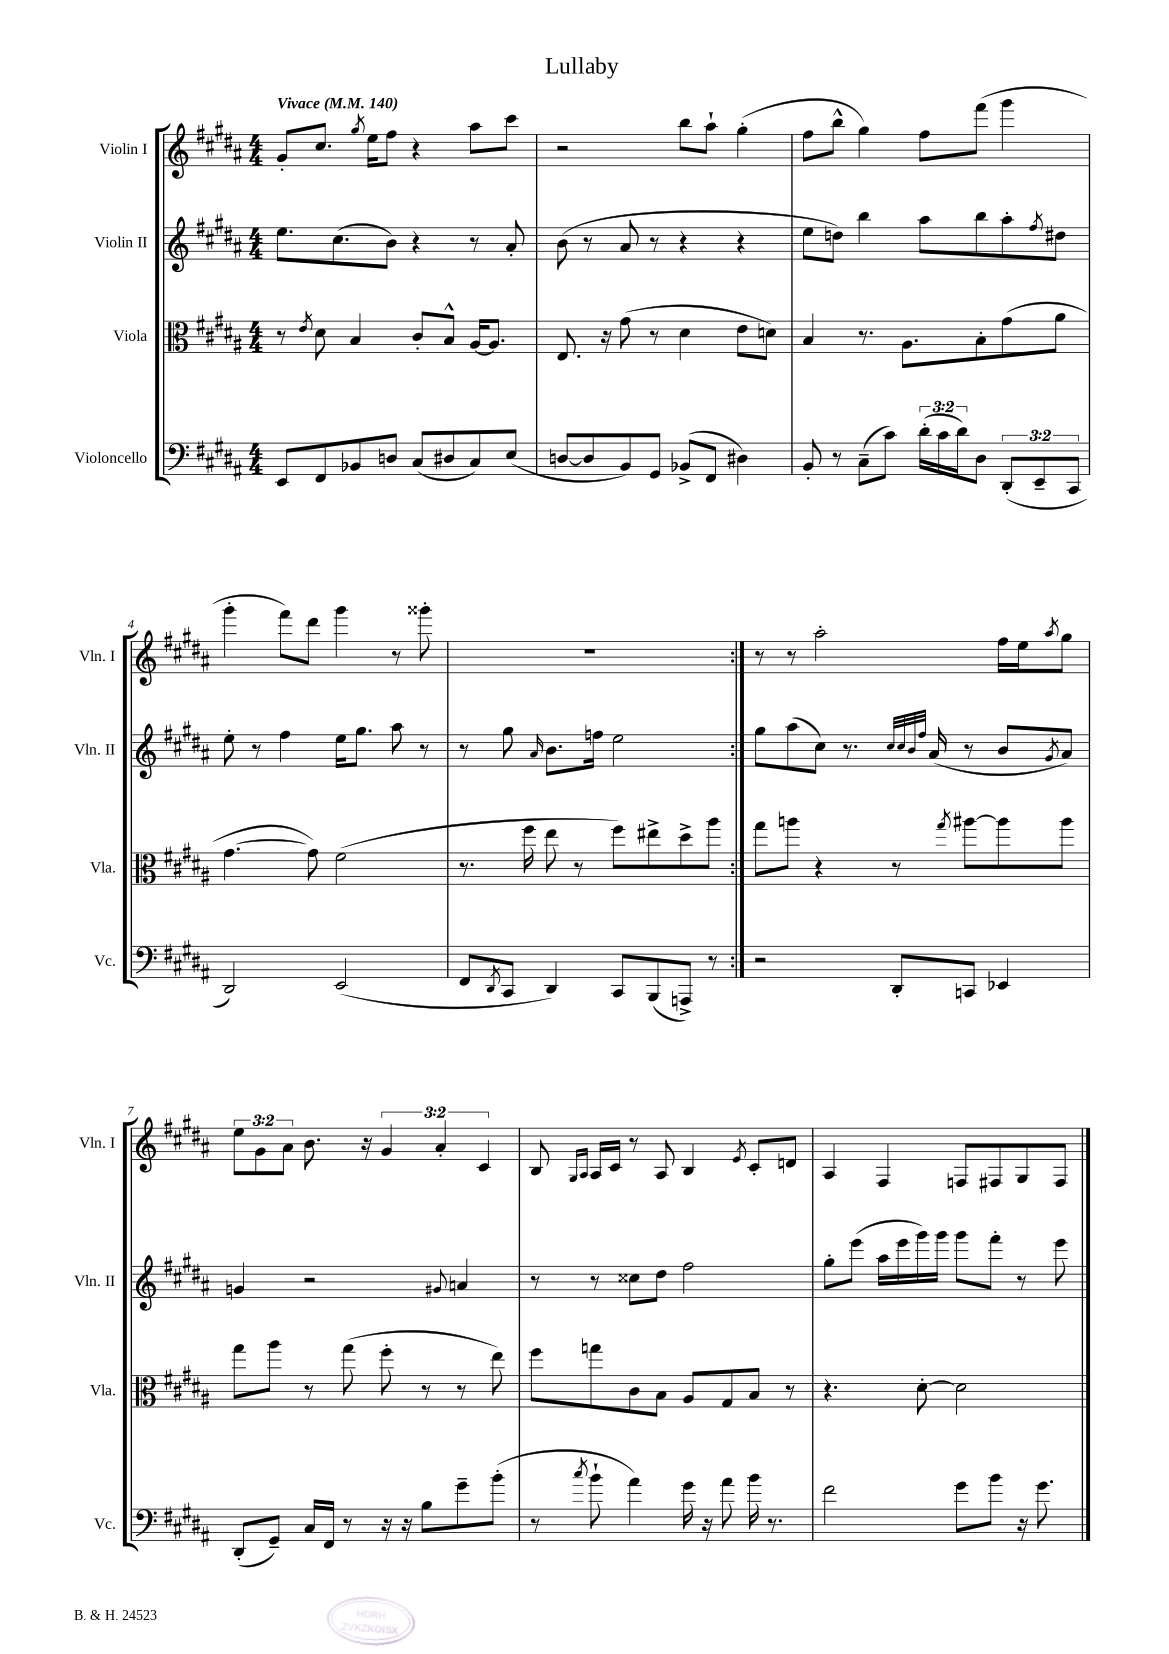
\header { title = "Lullaby" }
<<
\new StaffGroup <<
\new Staff = "s0" \with { instrumentName = "Violin I" shortInstrumentName = "Vln. I" } {
    \clef treble \key b \major \numericTimeSignature \time 4/4 \override Staff.TupletNumber.text = #tuplet-number::calc-fraction-text \tempo "Vivace" 4 = 140
    \repeat volta 2 { gis'8-. cis''8. \acciaccatura { gis''8 } e''16 fis''8 r4 ais''8 cis'''8 |
    r2 b''8 ais''8-! gis''4-.( |
    fis''8 b''8-^ gis''4) fis''8 fis'''8( gis'''4 |
    gis'''4-. fis'''8) dis'''8 gis'''4 r8 gisis'''8-. |
    R1 | }
    r8 r8 ais''2-. fis''16 e''16 \acciaccatura { ais''8 } gis''8 |
    \tuplet 3/2 { e''8 gis'8 ais'8 } b'8. r16 \tuplet 3/2 { gis'4 ais'4-. cis'4 } |
    b8 \grace { gis16 ais16 } ais16 cis'16 r8 ais8 b4 \acciaccatura { e'8 } cis'8-. d'8 |
    ais4 fis4 f8 fis8 gis8 fis8 \bar "|." |
}
\new Staff = "s1" \with { instrumentName = "Violin II" shortInstrumentName = "Vln. II" } {
    \clef treble \key b \major \numericTimeSignature \time 4/4
    \repeat volta 2 { e''8. cis''8.( b'8) r4 r8 ais'8-. |
    b'8( r8 ais'8 r8 r4 r4 |
    e''8 d''8) b''4 ais''8 b''8 ais''8-. \acciaccatura { fis''8 } dis''8 |
    e''8-. r8 fis''4 e''16 gis''8. ais''8 r8 |
    r8 gis''8 \grace { ais'16 } b'8. f''16 e''2 | }
    gis''8 ais''8( cis''8) r8. \grace { cis''32 cis''32 b'32 fis''32 } ais'16( r8 b'8 \acciaccatura { gis'8 } ais'8) |
    g'4 r2 \appoggiatura { gis'8 } a'4 |
    r8 r8 cisis''8 dis''8 fis''2 |
    gis''8-. e'''8( ais''16 e'''16 gis'''16) gis'''16 gis'''8 fis'''8-. r8 e'''8 \bar "|." |
}
\new Staff = "s2" \with { instrumentName = "Viola" shortInstrumentName = "Vla." } {
    \clef alto \key b \major \numericTimeSignature \time 4/4
    \repeat volta 2 { r8 \acciaccatura { e'8 } dis'8 b4 cis'8-. b8-^ ais16~ ais8. |
    e8. r16 gis'8( r8 dis'4 e'8 d'8) |
    b4 r8. ais8. b8-. gis'8( ais'8 |
    gis'4.~ gis'8) fis'2( |
    r8. fis''16 e''8 r8 fis''8) eis''8-> dis''8-> ais''8 | }
    gis''8 a''8 r4 r8 \acciaccatura { gis''8 } ais''8~ ais''8 ais''8 |
    gis''8 ais''8 r8 gis''8( fis''8-. r8 r8 e''8) |
    fis''8 g''8 cis'8 b8 ais8 gis8 b8 r8 |
    r4. dis'8~-. dis'2 \bar "|." |
}
\new Staff = "s3" \with { instrumentName = "Violoncello" shortInstrumentName = "Vc." } {
    \clef bass \key b \major \numericTimeSignature \time 4/4 \override Staff.TupletNumber.text = #tuplet-number::calc-fraction-text
    \repeat volta 2 { e,8 fis,8 bes,8 d8 cis8( dis8 cis8) e8( |
    d8~ d8 b,8) gis,8 bes,8->( fis,8 dis4) |
    b,8-. r8 cis8--( cis'8) \tuplet 3/2 { dis'16-.( cis'16 dis'16) } dis8 \tuplet 3/2 { dis,8-.( e,8-- cis,8 } |
    dis,2) e,2( |
    fis,8 \acciaccatura { dis,8 } cis,8 dis,4) cis,8 b,,8( a,,8->) r8 | }
    r2 dis,8-. c,8 ees,4 |
    dis,8-.( gis,8--) cis16 fis,16 r8 r16 r16 b8 gis'8-- b'8-.( |
    r8 \acciaccatura { cis''8 } b'8-! ais'4) gis'16 r16 ais'8 b'16 r8. |
    fis'2 gis'8 b'8 r16 gis'8. \bar "|." |
}
>>
>>
